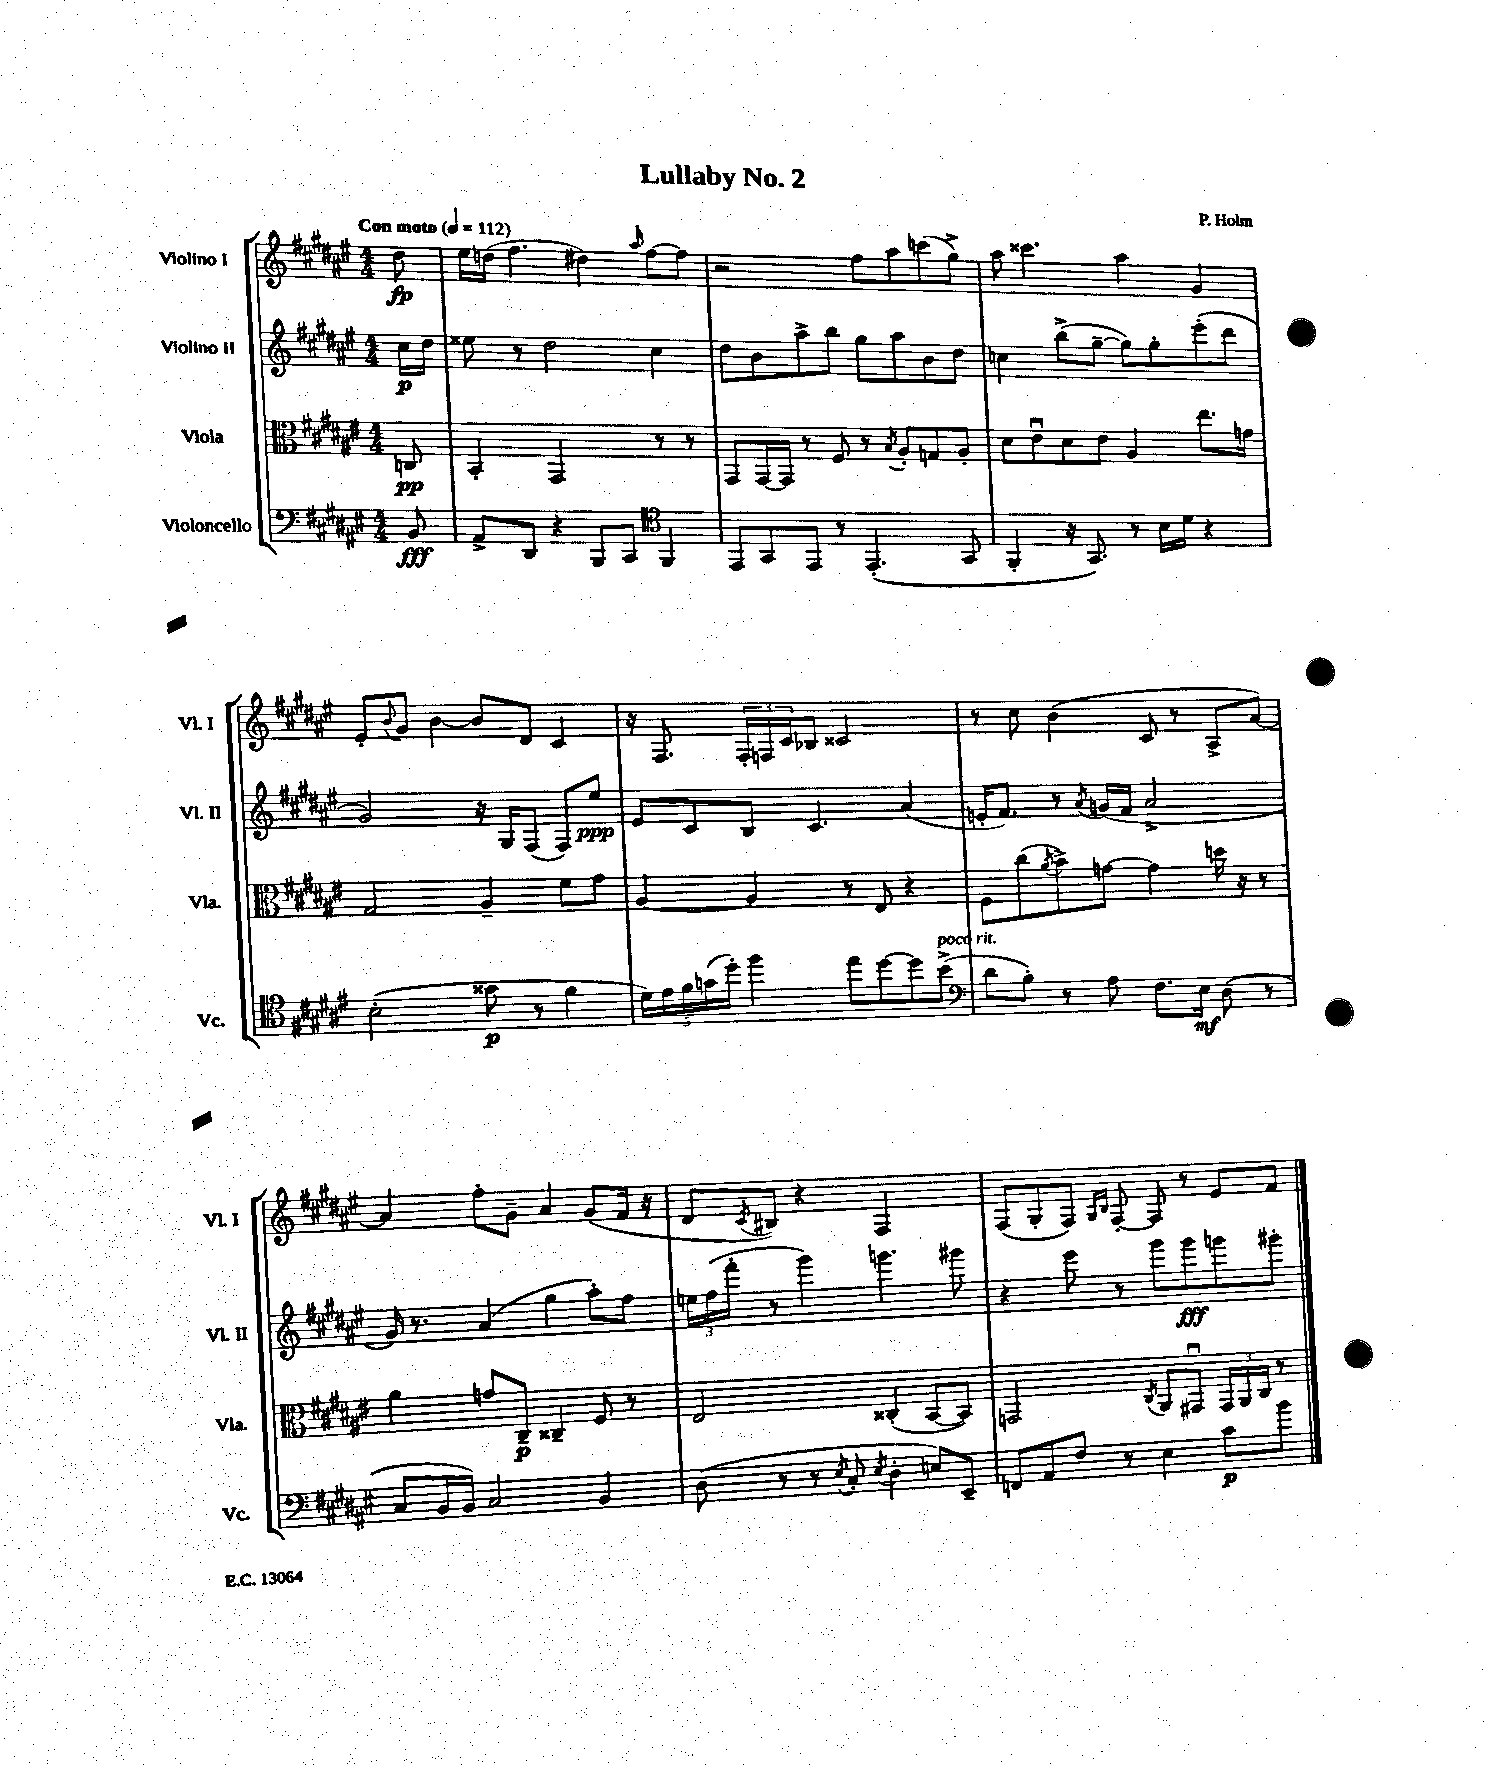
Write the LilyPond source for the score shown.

\header { title = "Lullaby No. 2" composer = "P. Holm" }
<<
\new StaffGroup <<
\new Staff = "s0" \with { instrumentName = "Violino I" shortInstrumentName = "Vl. I" } {
    \clef treble \key fis \major \numericTimeSignature \time 4/4 \partial 8 \tempo "Con moto" 4 = 112
    dis''8\fp |
    eis''16 d''16( fis''4. dis''4) \grace { ais''16 } fis''8~ fis''8 |
    r2 fis''8 ais''8 c'''8( gis''8->) |
    ais''8 cisis'''4. ais''4 gis'4 |
    eis'8-. \appoggiatura { b'8 } gis'8 b'4~ b'8 dis'8 cis'4 |
    r16 fis8. \tuplet 3/2 { fis16-. f16 cis'16 } bes8 cisis'2 |
    r8 cis''8 b'4( cis'8 r8 ais8-> ais'8~) |
    ais'4 fis''8-. gis'8-- ais'4 gis'8( fis'16 r16 |
    dis'8 \acciaccatura { cis'8 } bis8) r4 fis2 |
    fis8( gis8-. fis8) \grace { gis16 b16 } fis8~-. fis8 r8 eis'8 fis'8 \bar "|." |
}
\new Staff = "s1" \with { instrumentName = "Violino II" shortInstrumentName = "Vl. II" } {
    \clef treble \key fis \major \numericTimeSignature \time 4/4 \partial 8
    cis''16\p dis''16 |
    eisis''8 r8 dis''2 cis''4 |
    dis''8 b'8 ais''8-> b''8 gis''8 ais''8 b'8 dis''8 |
    c''4 b''8->( gis''8~-- gis''8) gis''8-. eis'''8-.( dis'''8 |
    gis'2) r16 gis16 fis8( fis8) eis''8\ppp |
    eis'8 cis'8 b8 cis'4. ais'4( |
    e'16-. fis'8.) r8 \acciaccatura { ais'8 } g'16( fis'16 ais'2-> |
    gis'16) r8. ais'4( gis''4 ais''8-.) fis''8 |
    \tuplet 3/2 { e''16 fis''16( fis'''16-. } r8 gis'''4) g'''4. gis'''8 |
    r4 eis'''8 r8 gis'''8 gis'''8\fff g'''8 gis'''8-. \bar "|." |
}
\new Staff = "s2" \with { instrumentName = "Viola" shortInstrumentName = "Vla." } {
    \clef alto \key fis \major \numericTimeSignature \time 4/4 \partial 8
    c8\pp |
    b,4-. gis,2 r8 r8 |
    gis,8 gis,16~ gis,16 r8 fis8 r8 \acciaccatura { b8 } ais8-. g8 ais8-. |
    dis'8 eis'8\downbow dis'8 eis'8 ais4 eis''8. g'16 |
    gis2 ais4-- fis'8 gis'8 |
    ais4~ ais4 r8 eis8 r4 |
    fis8 cis''8( \acciaccatura { ais'8 } b'8->) g'8~ g'4 d''16 r16 r8 |
    ais'4 g'8 cis8--\p cisis4-- fis8 r8 |
    eis2 cisis4-.( b,8~ b,8) |
    g,2 \acciaccatura { cis8 } ais,8 gis,8\downbow \tuplet 3/2 { gis,16 ais,16 cis16 } r8 \bar "|." |
}
\new Staff = "s3" \with { instrumentName = "Violoncello" shortInstrumentName = "Vc." } {
    \clef bass \key fis \major \numericTimeSignature \time 4/4 \partial 8
    b,8\fff |
    ais,8-> dis,8 r4 b,,8 cis,8 \clef tenor fis,4 |
    eis,8 gis,8 eis,8 r8 eis,4.-.( gis,8 |
    fis,4-. r16 gis,8.) r8 b16 dis'16 r4 |
    b2-.( gisis'8\p r8 fis'4 |
    \tuplet 5/4 { dis'16) eis'16 fis'16 g'16( dis''16-.) } fis''4 eis''8 dis''8~ dis''8 b'8->^\markup { \italic "poco rit." }( |
    \clef bass dis'8 b8-.) r8 ais8 fis8. eis16\mf dis8( r8 |
    cis8 b,16 b,16) cis2 b,4 |
    dis8( r8 r8 \acciaccatura { eis8 } cis8-. \acciaccatura { eis8 } dis4-. e8) eis,8-- |
    f,8 ais,8 fis8 r8 eis4 cis'8\p b'8 \bar "|." |
}
>>
>>
\layout { \context { \Score \remove "Bar_number_engraver" } }
